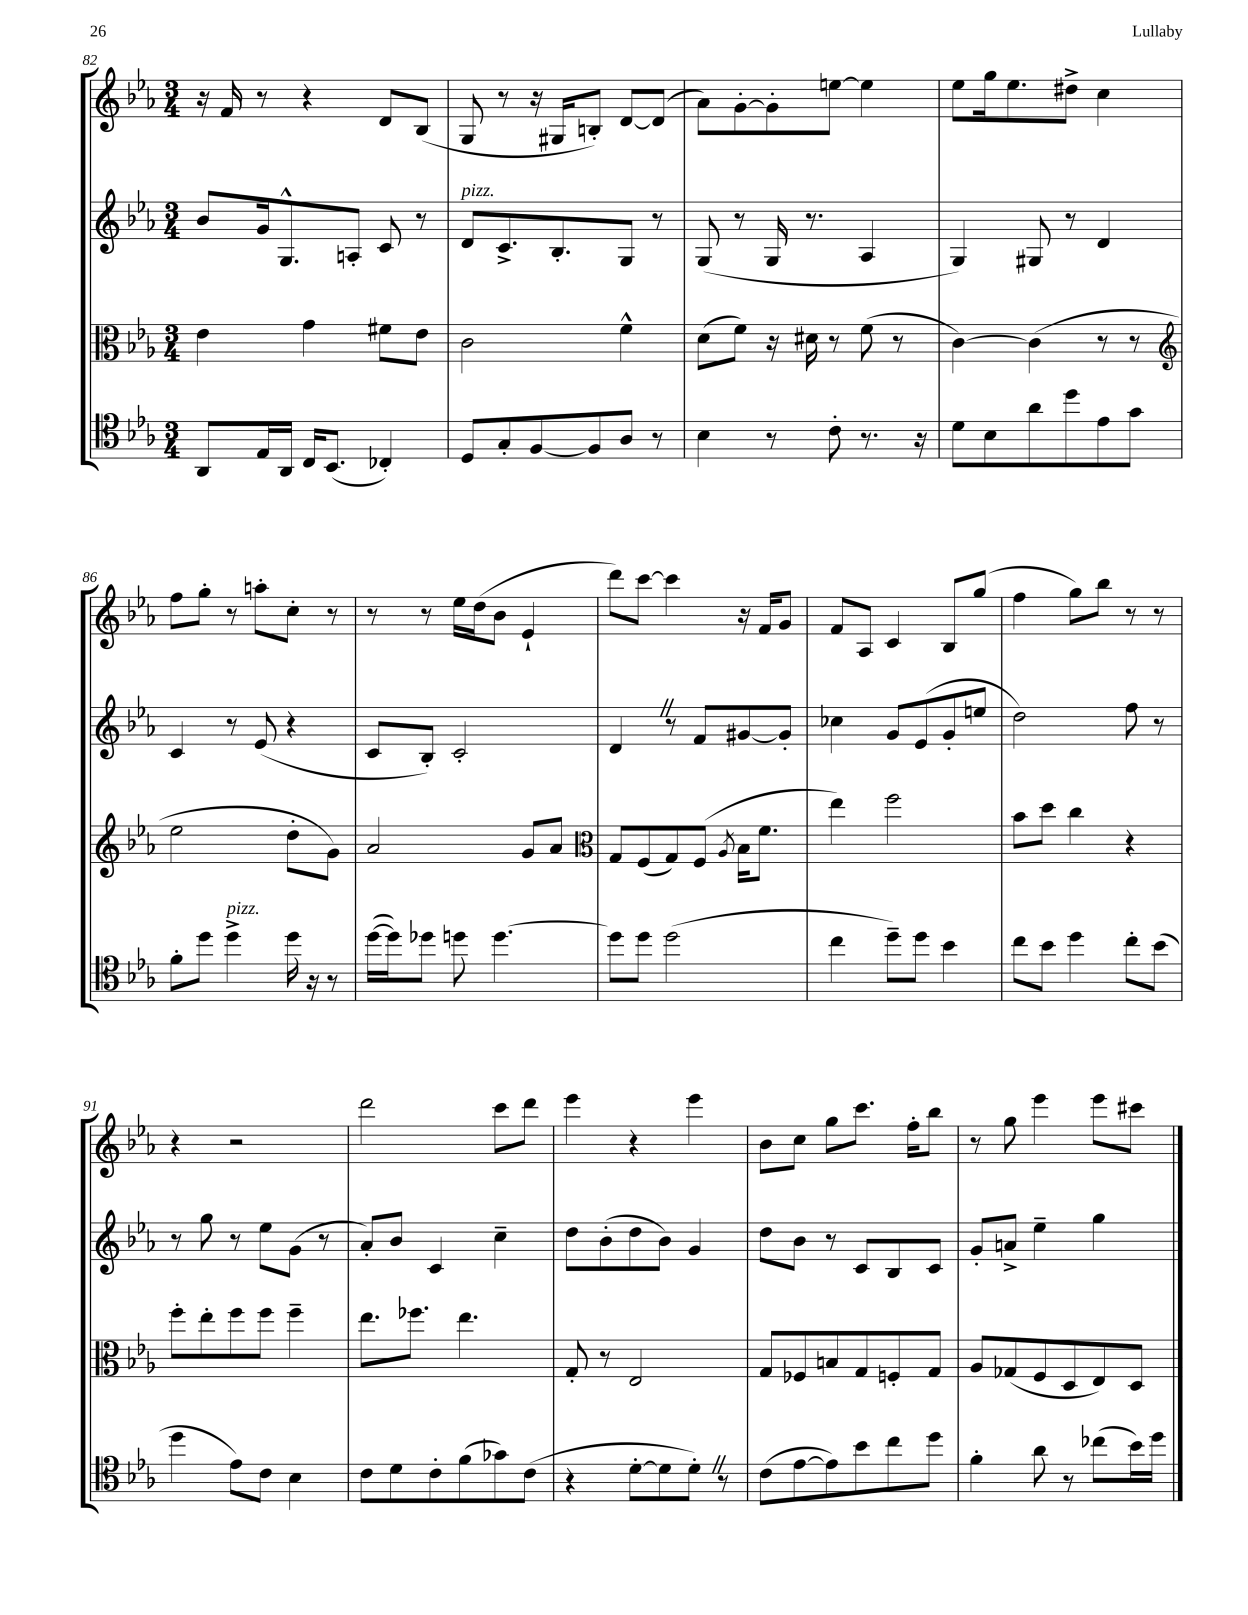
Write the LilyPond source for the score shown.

<<
\new StaffGroup <<
\new Staff = "s0" {
    \clef treble \key ees \major \numericTimeSignature \time 3/4
    r16 f'16 r8 r4 d'8 bes8( |
    g8 r8 r16 gis16 b8-.) d'8~ d'8( |
    aes'8) g'8~-. g'8-. e''8~ e''4 |
    ees''8 g''16 ees''8. dis''8-> c''4 |
    f''8 g''8-. r8 a''8-. c''8-. r8 |
    r8 r8 ees''16 d''16( bes'8 ees'4-! |
    d'''8) c'''8~ c'''4 r16 f'16 g'8 |
    f'8 aes8 c'4 bes8 g''8( |
    f''4 g''8) bes''8 r8 r8 |
    r4 r2 |
    d'''2 c'''8 d'''8 |
    ees'''4 r4 ees'''4 |
    bes'8 c''8 g''8 c'''8. f''16-. bes''8 |
    r8 g''8 ees'''4 ees'''8 cis'''8 \bar "|." |
}
\new Staff = "s1" {
    \clef treble \key ees \major \numericTimeSignature \time 3/4
    bes'8 g'16 g8.-^ a8-. c'8 r8 |
    d'8^\markup { \italic "pizz." } c'8.-> bes8.-. g8 r8 |
    g8( r8 g16 r8. aes4 |
    g4) gis8 r8 d'4 |
    c'4 r8 ees'8( r4 |
    c'8 bes8-.) c'2-. |
    d'4 \once \override BreathingSign.text = \markup { \musicglyph "scripts.caesura.straight" } \breathe r8 f'8 gis'8~ gis'8-. |
    ces''4 g'8 ees'8( g'8-. e''8 |
    d''2) f''8 r8 |
    r8 g''8 r8 ees''8 g'8( r8 |
    aes'8-.) bes'8 c'4 c''4-- |
    d''8 bes'8-.( d''8 bes'8) g'4 |
    d''8 bes'8 r8 c'8 bes8 c'8 |
    g'8-. a'8-> ees''4-- g''4 \bar "|." |
}
\new Staff = "s2" {
    \clef alto \key ees \major \numericTimeSignature \time 3/4
    ees'4 g'4 fis'8 ees'8 |
    c'2 f'4-^ |
    d'8( f'8) r16 dis'16 r8 f'8( r8 |
    c'4~) c'4( r8 r8 |
    \clef treble ees''2 d''8-. g'8) |
    aes'2 g'8 aes'8 |
    \clef alto g8 f8( g8) f8( \acciaccatura { aes8 } bes16 f'8. |
    ees''4) f''2 |
    bes'8 d''8 c''4 r4 |
    f''8-. ees''8-. f''8 f''8 f''4-- |
    ees''8. fes''8. ees''4. |
    g8-. r8 ees2 |
    g8 fes8 b8 g8 f8-. g8 |
    aes8 ges8( f8 d8 ees8) d8 \bar "|." |
}
\new Staff = "s3" {
    \clef tenor \key ees \major \numericTimeSignature \time 3/4
    aes,8 ees16 aes,16 c16 bes,8.( ces4-.) |
    d8 g8-. f8~ f8 aes8 r8 |
    bes4 r8 c'8-. r8. r16 |
    d'8 bes8 aes'8 d''8 ees'8 g'8 |
    f'8-. d''8 d''4->^\markup { \italic "pizz." } d''16 r16 r8 |
    d''16~( d''16) des''8 d''8 d''4.~ |
    d''8 d''8 d''2( |
    c''4 d''8--) d''8 bes'4 |
    c''8 bes'8 d''4 c''8-. bes'8( |
    d''4 ees'8) c'8 bes4 |
    c'8 d'8 c'8-. f'8( ges'8) c'8( |
    r4 d'8~-. d'8 d'8-.) \once \override BreathingSign.text = \markup { \musicglyph "scripts.caesura.straight" } \breathe r8 |
    c'8( ees'8~ ees'8) bes'8 c''8 d''8 |
    f'4-. aes'8 r8 ces''8( bes'16) d''16 \bar "|." |
}
>>
>>
\layout { \context { \Score currentBarNumber = #82 } }
